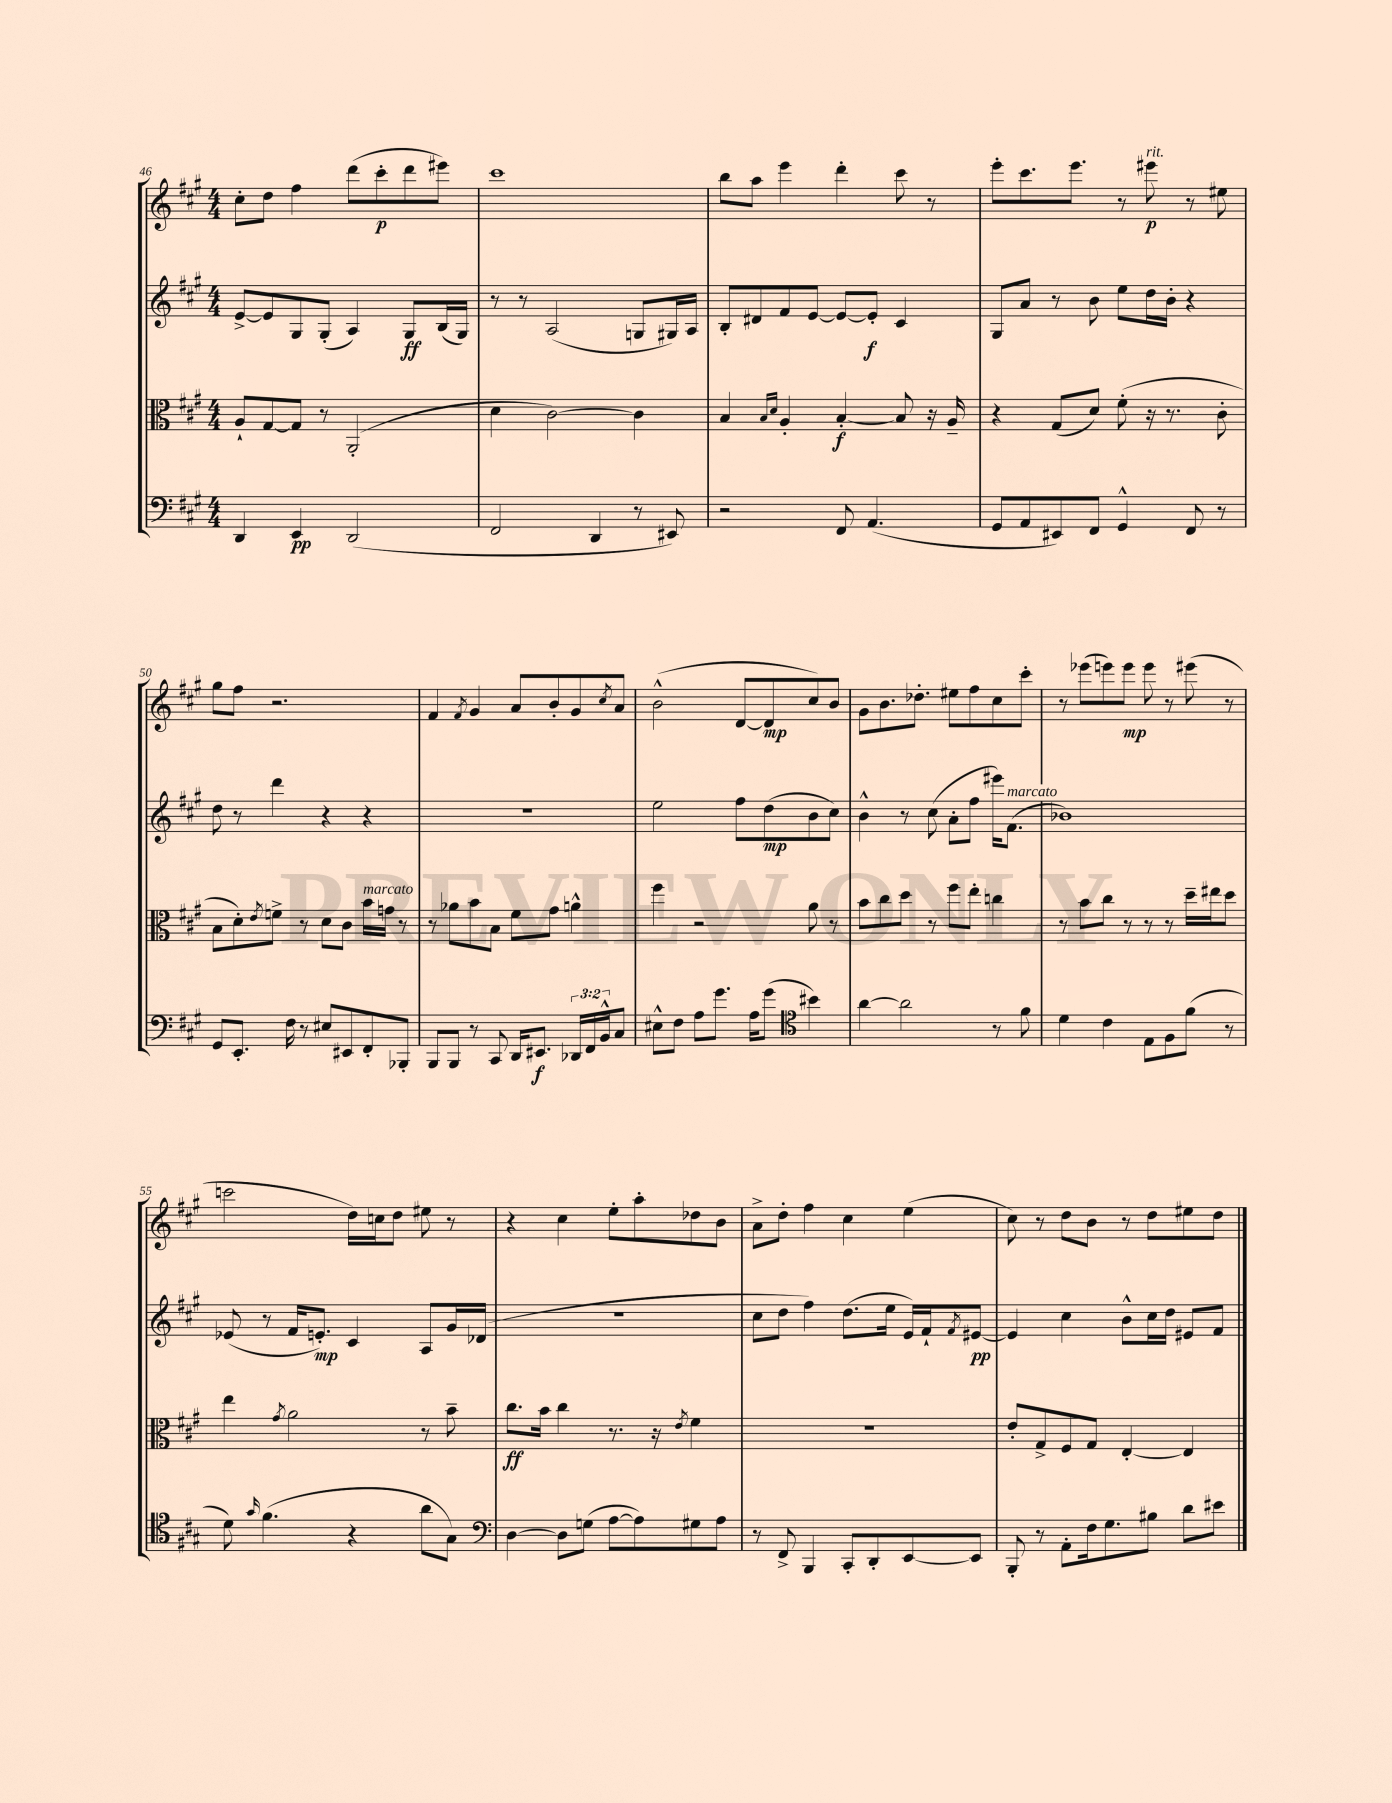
<<
\new StaffGroup <<
\new Staff = "s0" {
    \clef treble \key a \major \numericTimeSignature \time 4/4
    cis''8-. d''8 fis''4 d'''8( cis'''8-.\p d'''8 eis'''8) |
    cis'''1 |
    b''8 a''8 e'''4 d'''4-. cis'''8 r8 |
    e'''8-. cis'''8. e'''8. r8 eis'''8\p^\markup { \italic "rit." } r8 eis''8 |
    gis''8 fis''8 r2. |
    fis'4 \acciaccatura { fis'8 } gis'4 a'8 b'8-. gis'8 \acciaccatura { cis''8 } a'8 |
    b'2-^( d'8~ d'8\mp cis''8) b'8 |
    gis'8 b'8. des''8.-. eis''8 fis''8 cis''8 cis'''8-. |
    r8 ees'''8( e'''8) e'''8\mp e'''8 r8 eis'''8( r8 |
    c'''2 d''16) c''16 d''8 eis''8 r8 |
    r4 cis''4 e''8-. a''8-. des''8 b'8 |
    a'8-> d''8-. fis''4 cis''4 e''4( |
    cis''8) r8 d''8 b'8 r8 d''8 eis''8 d''8 \bar "|." |
}
\new Staff = "s1" {
    \clef treble \key a \major \numericTimeSignature \time 4/4
    e'8~-> e'8 gis8 gis8-.( a4) gis8\ff b16( gis16) |
    r8 r8 a2( g8 gis16) a16 |
    b8-. dis'8 fis'8 e'8~ e'8~ e'8-.\f cis'4 |
    gis8 a'8 r8 b'8 e''8 d''16 b'16-. r4 |
    d''8 r8 d'''4 r4 r4 |
    R1 |
    e''2 fis''8 d''8\mp( b'8 cis''8) |
    b'4-^ r8 cis''8( a'8-. fis''8 eis'''16) fis'8.^\markup { \italic "marcato" }( |
    bes'1) |
    ees'8( r8 fis'16 e'8.-.\mp) cis'4 a8 gis'16 des'16( |
    r1 |
    cis''8 d''8 fis''4) d''8.( e''16 e'16) fis'16-! \acciaccatura { fis'8 } eis'8~\pp |
    eis'4 cis''4 b'8-^ cis''16 d''16 eis'8 fis'8 \bar "|." |
}
\new Staff = "s2" {
    \clef alto \key a \major \numericTimeSignature \time 4/4
    a8-! gis8~ gis8 r8 a,2-.( |
    d'4 cis'2~) cis'4 |
    b4 \grace { b16 d'16 } a4-. b4~-.\f b8 r16 a16-- |
    r4 gis8( d'8) fis'8-.( r16 r8. cis'8-. |
    b8 d'8-.) \acciaccatura { e'8 } f'8-> r8 d'8 cis'8 b'16^\markup { \italic "marcato" } g'16 r8 |
    r8 aes'8 b'8 b8 fis'8 gis'8 a'4-^ |
    fis''4 r2 a'8 r8 |
    b'8 cis''8 d''8 r8 fis''8 e''8-. c''4 |
    r8 b'8 cis''8 r8 r8 r8 d''16-- eis''16 d''8 |
    e''4 \acciaccatura { gis'8 } a'2 r8 b'8-- |
    cis''8.\ff b'16 cis''4 r8. r16 \acciaccatura { e'8 } fis'4 |
    R1 |
    e'8-. gis8-> fis8 gis8 e4~-. e4 \bar "|." |
}
\new Staff = "s3" {
    \clef bass \key a \major \numericTimeSignature \time 4/4 \override Staff.TupletNumber.text = #tuplet-number::calc-fraction-text
    d,4 e,4\pp d,2( |
    fis,2 d,4 r8 eis,8) |
    r2 fis,8 a,4.( |
    gis,8 a,8 eis,8) fis,8 gis,4-^ fis,8 r8 |
    gis,8 e,8.-. fis16 r8 eis8 eis,8 fis,8-. bes,,8-. |
    b,,8 b,,8 r8 cis,8 d,16 eis,8.\f \tuplet 3/2 { des,16 fis,16 b,16-^ } cis8 |
    eis8-^ fis8 a8 gis'8. a16 gis'8( \clef tenor bis'4) |
    a'4~ a'2 r8 fis'8 |
    d'4 cis'4 e8 fis8 fis'8( r8 |
    d'8) \grace { gis'16 } fis'4.( r4 a'8 gis8) |
    \clef bass d4~ d8 g8( a8~ a8) gis8 a8 |
    r8 fis,8-> b,,4 cis,8-. d,8-. e,8~ e,8 |
    b,,8-. r8 a,8-. fis16 gis8. bis8 d'8 eis'8 \bar "|." |
}
>>
>>
\layout { \context { \Score currentBarNumber = #46 } }
